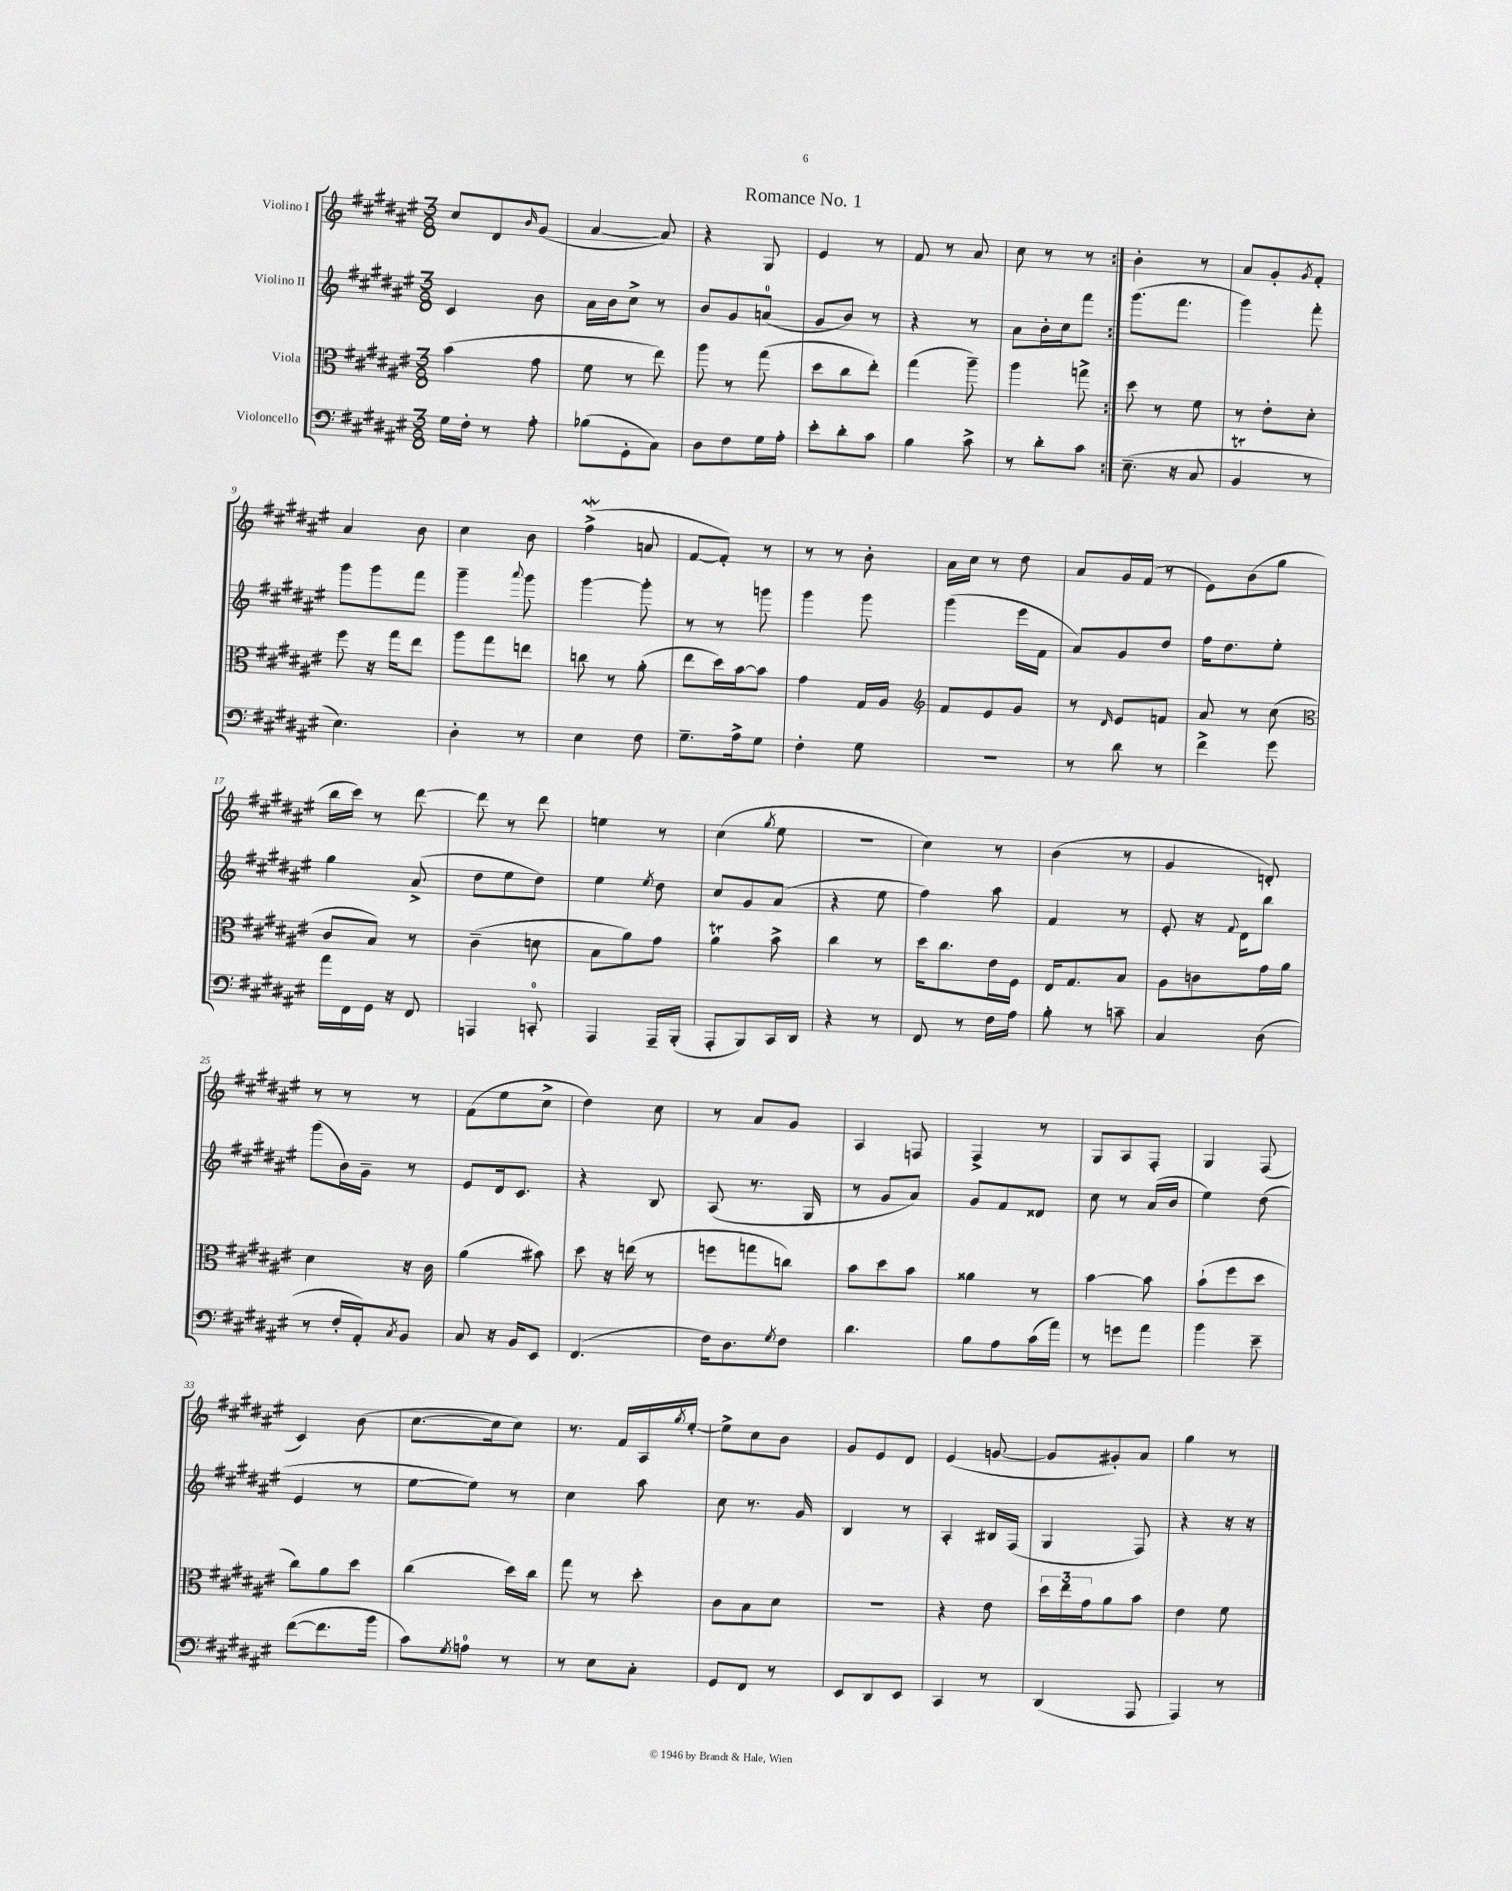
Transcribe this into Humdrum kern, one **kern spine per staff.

**kern	**kern	**kern	**kern
*staff4	*staff3	*staff2	*staff1
*clefF4	*clefC3	*clefG2	*clefG2
*k[f#c#g#d#a#e#]	*k[f#c#g#d#a#e#]	*k[f#c#g#d#a#e#]	*k[f#c#g#d#a#e#]
*M3/8	*M3/8	*M3/8	*M3/8
16G#	(4b	4c#	8cc#
16F#'	.	.	.
8r	.	.	8d#
.	.	.	16qqb
8A#'	8g#	8b	(8g#
=	=	=	=
(8B-	8f#	16a#	[4a#
.	.	16b	.
8GG#'	8r	8cc#^	.
8C#)	8ee#)	8r	8a#])
=	=	=	=
8D#	8aa#	8b	4r
8F#	8r	8g#	.
16G#	(8gg#	(8a	8G#
16A#'	.	.	.
=	=	=	=
8e#'	8dd#	8g#	4e#
8d#'	8cc#	8b)	.
8c#	8ee#')	8r	8r
=	=	=	=
4B	(4gg#	4r	8f#
.	.	.	8r
8c#^	8aa#~)	8r	8a#
=	=	=	=
8r	4aa#	8a#	8cc#
8d#'	.	16b'	8r
.	.	16cc#	.
8c#	8gg^	8fff#	8r
=:|!	=:|!	=:|!	=:|!
(8.E#~	8dd#	(8.ggg#	4b'
.	8r	.	.
16r	.	8.fff#	.
8C#	8f#	.	8r
=	=	=	=
4BB	8r	4ggg#)	8a#
.	8e#'	.	8g#'
.	.	.	8qg#
8r	8d#'	8fff#'	8f#'
=	=	=	=
4.E#)	8ff#	8ggg#	4a#
.	16r	8ggg#	.
.	16gg#	.	.
.	8ee#	8fff#	8b
=	=	=	=
4D#'	8aa#	4ggg#~	4cc#
.	8gg#	.	.
.	.	8qqaaa#	.
8r	8ee	8ggg#	8b
=	=	=	=
4E#	8cc	[4ggg#	(4ff#^
.	8r	.	.
8F#	(8a#'	8ggg#']	8a
=	=	=	=
8.G#~	8ee#	8r	[8f#
.	16dd#)	8r	8f#'])
16A#^	[16b	.	.
8G#	8b]	8ggg	8r
=	=	=	=
4F#'	4g#	4ggg#	8r
.	.	.	8r
8G#	16G#	8ggg#	8b'
.	16A#	.	.
=	=	=	=
*	*clefG2	*	*
4.r	8f#	(4ggg#	16a#
.	.	.	16cc#
.	8e#	.	8r
.	8g#	16eee#	8dd#
.	.	16f#	.
=	=	=	=
8r	8r	8a#)	8a#
.	16qqd#	.	.
8d#	8e#	8g#	16g#
.	.	.	(16f#
8r	8f	8dd#	8r
=	=	=	=
4f#^	8a#	16ff#	8e#)
.	.	8.dd#	.
.	8r	.	(8b
8g#	(8cc#	8ee#'	8gg#
=	=	=	=
*	*clefC3	*	*
16a#	8c#	4gg#	16bb
16FF#	.	.	16ccc#)
16GG#	8B)	.	8r
16r	.	.	.
8FF#	8r	(8a#^	[8ddd#
=	=	=	=
4AAA	(4c#~	8dd#	8ddd#]
.	.	8ee#	8r
8CC'	8d	8dd#)	8ddd#
=	=	=	=
4AAA#	8B	4ee#	4ee
.	8a#)	.	.
.	.	8qee#	.
16AAA#~	8g#	8dd#	8r
(16BBB'	.	.	.
=	=	=	=
8AAA#'	4a#	8cc#	(4cc#
8BBB)	.	8g#	.
.	.	.	8qgg#
16CC#	8b^	(8a#	8ee#
16DD#	.	.	.
=	=	=	=
4r	4cc#	4r	4.r
8r	8r	8ee#	.
=	=	=	=
8FF#	16dd#	4ff#)	4cc#)
.	8.cc#	.	.
8r	.	.	.
16F#	16e#	8aa#	8r
16A#	16F#	.	.
=	=	=	=
8B'	16E#	4f#	(4b
.	8.G#	.	.
8r	.	.	.
8c~	8B	8r	8r
=	=	=	=
4C#	8A#	8e#'	4g#
.	8c	16r	.
.	.	8qqf#	.
.	.	16d#	.
(8D#	16g#	8bb	8d')
.	16a#	.	.
=	=	=	=
8r	4d#	(8ggg#	8r
16F#'	.	16b)	8r
16AA#')	.	16g#~	.
8qC#	.	.	.
8BB	16r	8r	8r
.	16c#	.	.
=	=	=	=
8C#	(4a#	8e#	(8f#
16r	.	16d#	8ee#
16BB	.	8.c#	.
8EE#	8b#)	.	8cc#^
=	=	=	=
(4.FF#	8dd#	4r	4dd#)
.	16r	.	.
.	(16ee	.	.
.	8r	8B	8cc#
=	=	=	=
16F#)	8ff	(8A#	8r
8.D#	.	.	.
.	8gg	8.r	8a#
8qG#	.	.	.
8F#	8cc)	.	8g#
.	.	16G#	.
=	=	=	=
4.d#	8b	8r	4A#
.	8dd#	8g#	.
.	8b	8a#)	8F
=	=	=	=
8B	4a##	8g#	4F#^
8A#	.	8f#	.
(16c#	8r	8d##	8r
16a#)	.	.	.
=	=	=	=
8r	[4b	8cc#	8G#
8g	.	8r	8A#
8a#	8b]	(16a#	8F#'
.	.	16b	.
=	=	=	=
4b	(8b`	4ee#)	4G#
.	8ff#	.	.
8e#~	8dd#	(8dd#	(8F#
=	=	=	=
([8f#	8cc#)	4e#	4c#)
8.f#]	8a#	.	.
.	8dd#	8r	(8b
16b	.	.	.
=	=	=	=
8c#)	(4cc#	[8ee#	[8.cc#
8qG#	.	.	.
8A	.	8ee#])	.
.	.	.	16cc#]
8r	16dd#)	8r	8cc#)
.	16cc#	.	.
=	=	=	=
8r	8gg#	4cc#	8.r
8E#	8r	.	.
.	.	.	16f#
8C#'	8dd#'	8aa#	16A#
.	.	.	8qgg#
.	.	.	[16ee#'
=	=	=	=
8GG#	8c#	8cc#	8ee#^]
8FF#	8B	8.r	8cc#
8r	8d#	.	8b
.	.	16g#	.
=	=	=	=
8EE#	4.r	4B	8g#
8DD#	.	.	8e#
8EE#	.	8r	8d#
=	=	=	=
4CC#	4r	4A#'	(4e#
8r	8e#	16B#	[8g
.	.	(16F#	.
=	=	=	=
(4DD#	24dd#	4G#	8g]
.	24ee#	.	.
.	24g#	.	.
.	8a#	.	8g#')
8AAA#	8b	8F#)	8a#
=	=	=	=
4AAA#)	4e#	4r	4gg#
8r	8f#	16r	8r
.	.	16r	.
==	==	==	==
*-	*-	*-	*-
